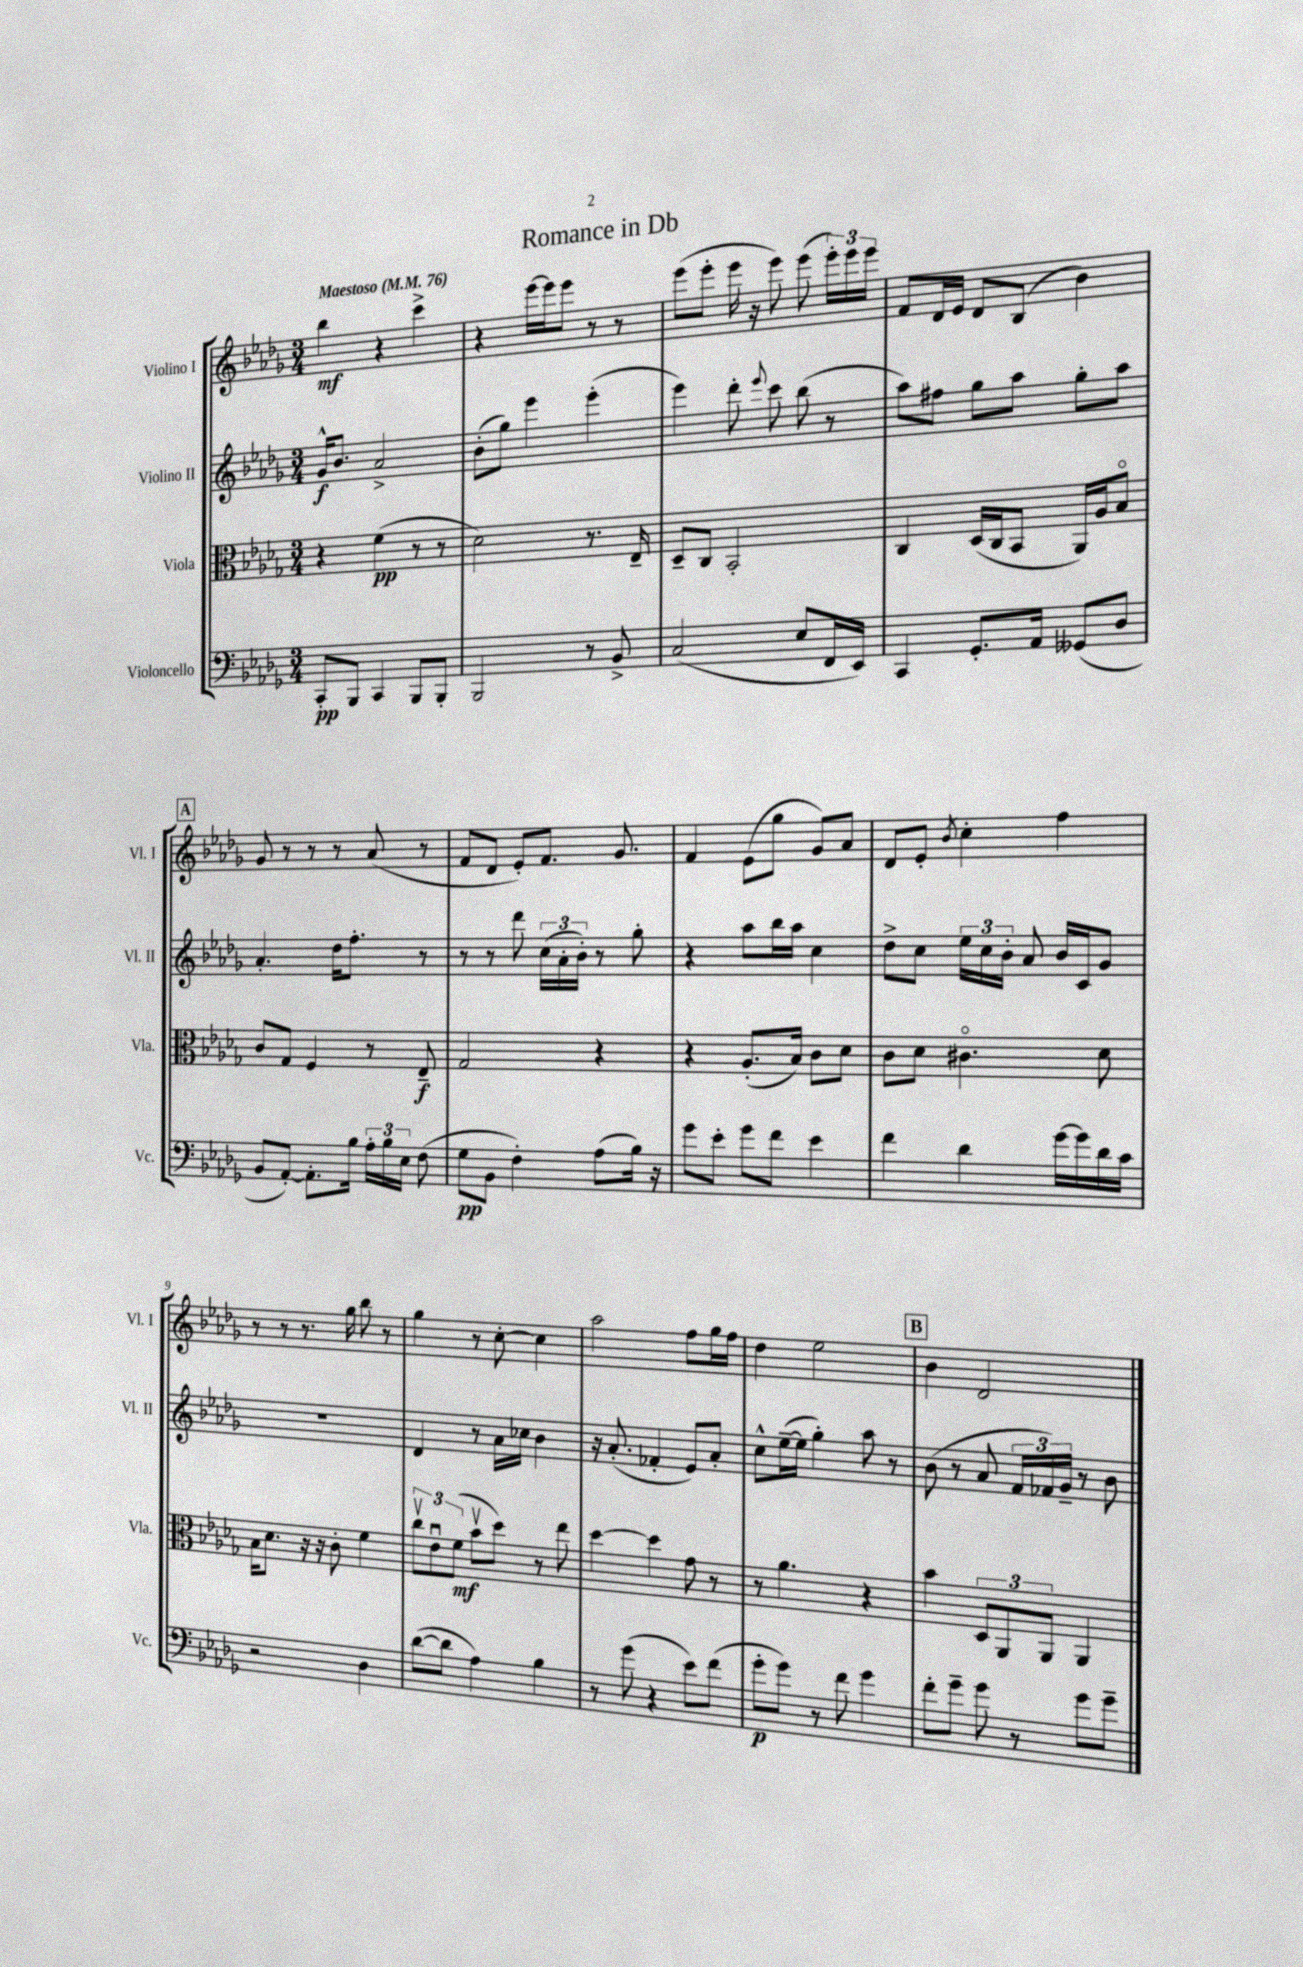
\header { title = "Romance in Db" }
<<
\new StaffGroup <<
\new Staff = "s0" \with { instrumentName = "Violino I" shortInstrumentName = "Vl. I" } {
    \clef treble \key des \major \numericTimeSignature \time 3/4 \tempo "Maestoso" 4 = 76
    \autoBeamOff bes''4\mf r4 c'''4-> |
    r4 ees'''16[~ ees'''16 ees'''8] r8 r8 |
    ees'''8[( ees'''8]-. ees'''16 r16 ees'''8) ees'''8( \tuplet 3/2 { ees'''16[-.) ees'''16 ees'''16] } |
    f'8[ des'16 ees'16] des'8[ bes8]( bes'4) |
    \mark \markup { \box "A" } ges'8 r8 r8 r8 aes'8( r8 |
    f'8[ des'8] ees'8[-.) f'8.] ges'8. |
    f'4 ees'8[( ges''8] ges'8[) aes'8] |
    des'8[ ees'8]-. \acciaccatura { bes'8 } c''4-. f''4 |
    r8 r8 r8. ges''16 bes''8 r8 |
    ges''4 r8 c''8~-. c''4 |
    aes''2 f''8[ ges''16 f''16] |
    des''4 ees''2 |
    \mark \markup { \box "B" } bes'4 des'2 \bar "|." |
}
\new Staff = "s1" \with { instrumentName = "Violino II" shortInstrumentName = "Vl. II" } {
    \clef treble \key des \major \numericTimeSignature \time 3/4
    \autoBeamOff ges'16[-^\f bes'8.] aes'2-> |
    bes'8[-.( ges''8]) ees'''4 ees'''4-.( |
    ees'''4) des'''8-. \appoggiatura { ees'''8 } c'''8 bes''8( r8 |
    aes''8[) fis''8] ges''8[ aes''8] ges''8[-. aes''8] |
    \mark \markup { \box "A" } aes'4.-. des''16[ f''8.]-. r8 |
    r8 r8 des'''8 \tuplet 3/2 { c''16[( aes'16-. bes'16]-.) } r8 ges''8-. |
    r4 aes''8[ bes''16 aes''16] c''4 |
    des''8[-> c''8] \tuplet 3/2 { ees''16[ c''16 bes'16]-. } aes'8 bes'16[ c'16 ges'8] |
    R2. |
    des'4 r8 aes'16[ ces''16] bes'4 |
    r16 aes'8.-.( fes'4-. ees'8[) aes'8]-. |
    c''8[-^ ees''16~--( ees''16] ges''4-.) aes''8 r8 |
    \mark \markup { \box "B" } bes'8( r8 aes'8 \tuplet 3/2 { f'16[ fes'16) ges'16]-- } r8 bes'8 \bar "|." |
}
\new Staff = "s2" \with { instrumentName = "Viola" shortInstrumentName = "Vla." } {
    \clef alto \key des \major \numericTimeSignature \time 3/4
    \autoBeamOff r4 f'4\pp( r8 r8 |
    des'2) r8. ees16-- |
    des8[-- c8] bes,2-. |
    c4 des16[( c16 bes,8] aes,16[) aes16 bes8]\flageolet |
    \mark \markup { \box "A" } c'8[ ges8] f4 r8 ees8--\f |
    ges2 r4 |
    r4 aes8.[-.( bes16]) c'8[ des'8] |
    c'8[ des'8] cis'4.\flageolet des'8 |
    bes16[ des'8.] r16 r16 c'8-. f'4 |
    \tuplet 3/2 { c''8[\upbow ees'8\downbow f'8]\mf( } bes'8[\upbow des''8]) r8 ees''8 |
    des''4~ des''4 ges'8 r8 |
    r8 aes'4. r4 |
    \mark \markup { \box "B" } bes'4 \tuplet 3/2 { des8[ aes,8 aes,8] } aes,4 \bar "|." |
}
\new Staff = "s3" \with { instrumentName = "Violoncello" shortInstrumentName = "Vc." } {
    \clef bass \key des \major \numericTimeSignature \time 3/4
    \autoBeamOff c,8[-.\pp bes,,8] c,4 bes,,8[ bes,,8]-. |
    bes,,2 r8 bes,8-> |
    c2( ees8[ f,16 ees,16]) |
    c,4 ges,8.[-. aes,16] geses,8[( des8] |
    \mark \markup { \box "A" } bes,8[ aes,8]~-.) aes,8.[-. bes16] \tuplet 3/2 { aes16[-. bes16 ees16] } f8( |
    ges8[\pp bes,8] f4-.) aes8[( bes16]) r16 |
    ges'8[ ees'8]-. ges'8[ f'8] ees'4 |
    f'4 des'4 ges'16[~ ges'16 des'16 c'16] |
    r2 des4 |
    des'8[~( des'8] aes4) bes4 |
    r8 ges'8( r4 ees'8[) f'8]( |
    ges'8[-.\p ges'8]) r8 f'8 ges'4 |
    \mark \markup { \box "B" } f'8[-. ges'8]-- ges'8 r8 ges'8[ ges'8]-- \bar "|." |
}
>>
>>
